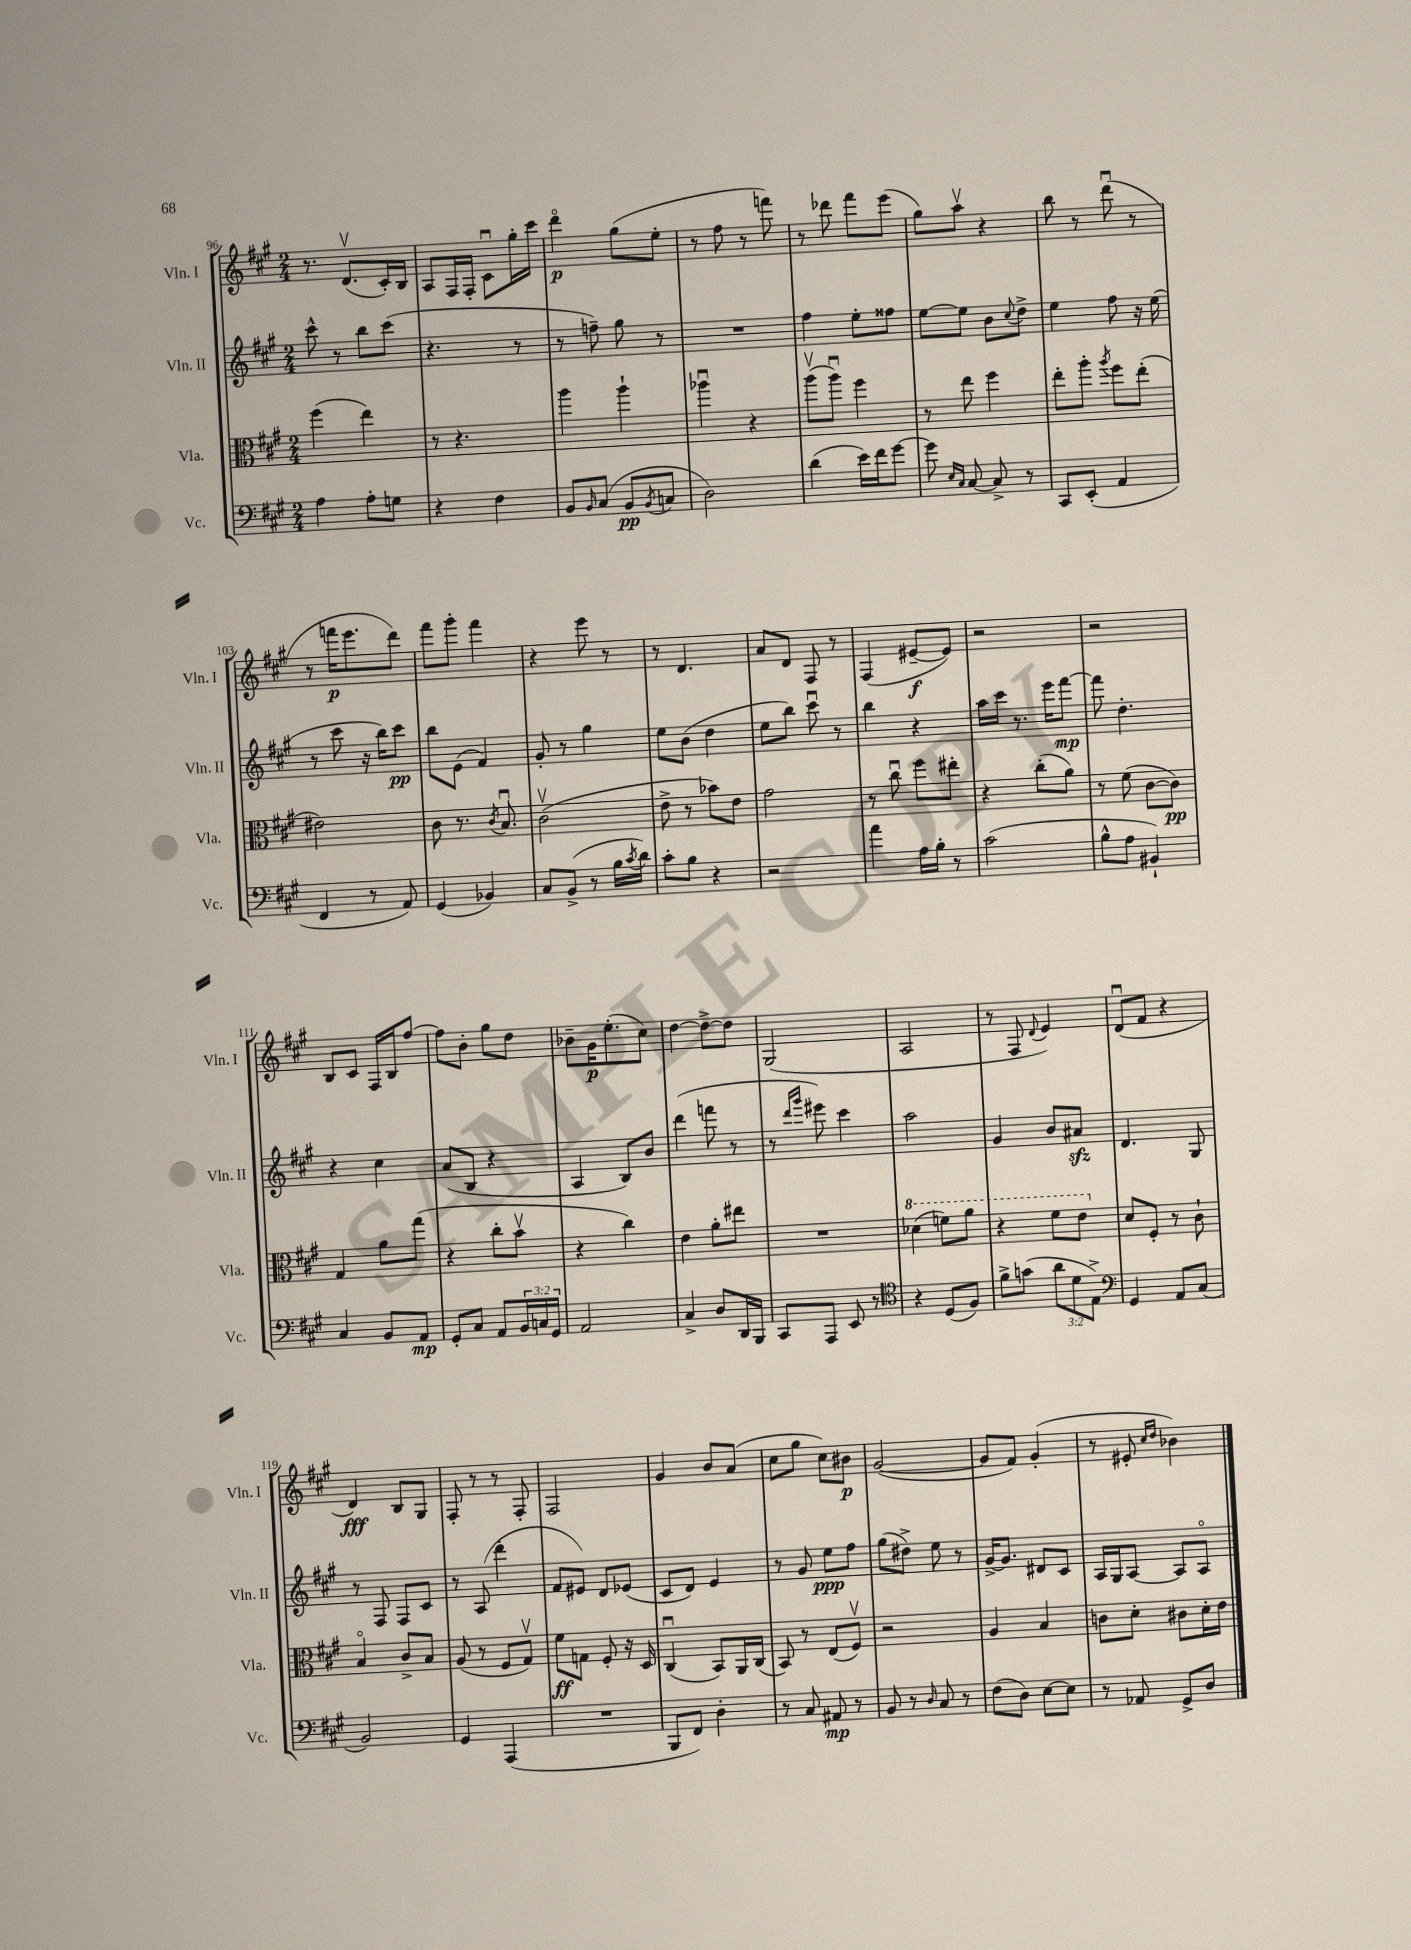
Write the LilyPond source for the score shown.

<<
\new StaffGroup <<
\new Staff = "s0" \with { instrumentName = "Vln. I" shortInstrumentName = "Vln. I" } {
    \clef treble \key a \major \numericTimeSignature \time 2/4
    r8. d'8.\upbow( cis'16-.) b16 |
    a8 fis16 fis16-. cis'8\downbow gis''16-. cis'''16 |
    d'''4\flageolet\p gis''8( e''8-. |
    r8 fis''8 r8 f'''8) |
    r8 des'''8 fis'''8 e'''8( |
    gis''8) a''8\upbow r4 |
    b''8 r8 d'''8\downbow( r8 |
    r8 f'''16\p e'''8. d'''8) |
    fis'''8 gis'''8-. fis'''4 |
    r4 e'''8 r8 |
    r8 d'4. |
    a'8 d'8 fis8 r8 |
    fis4( eis'8~--\f eis'8) |
    r2 |
    r2 |
    b8 cis'8 fis16 b16 fis''8~ |
    fis''8 b'8-. gis''8 d''8 |
    bes'8-- gis'16\p e''8.-.( cis''8) |
    d''4~ d''8~-> d''8 |
    gis2( |
    a2 |
    r8 fis8 \appoggiatura { d'8 } e'4) |
    d'8\downbow( fis'8 r4 |
    d'4\fff) b8 gis8 |
    fis8-. r8 r8 fis8-. |
    fis2 |
    gis'4 b'8 a'8( |
    cis''8 gis''8 cis''8) bis'8\p |
    gis'2~( |
    gis'8 fis'8) gis'4-.( |
    r8 eis'8-. \grace { cis''16 d''16 } bes'4) \bar "|." |
}
\new Staff = "s1" \with { instrumentName = "Vln. II" shortInstrumentName = "Vln. II" } {
    \clef treble \key a \major \numericTimeSignature \time 2/4
    cis'''8-^ r8 b''8 cis'''8( |
    r4. r8 |
    r8 f''8--) gis''8 r8 |
    R2 |
    fis''4 e''8-. fisis''8 |
    e''8~ e''8 b'8 \appoggiatura { cis''8 } d''8-> |
    e''4 fis''8 r16 e''16( |
    r8 cis'''8 r16 b''16) cis'''8\pp |
    b''8 e'8( fis'4) |
    gis'8-. r8 gis''4 |
    e''8 b'8( d''4 |
    e''8 b''8) cis'''8\downbow r8 |
    b''4 r4 |
    a''16 cis'''16 r8. e'''16 fis'''8~\mp |
    fis'''8 d''4.-. |
    r4 cis''4 |
    a'8( b8 r4 |
    a4 b8) b'8 |
    d'''4( f'''8 r8 |
    r8 \grace { d'''16 gis'''16 } eis'''8) cis'''4 |
    a''2 |
    gis'4 b'8 ais'8\sfz |
    d'4. gis8 |
    r8 fis8 fis8 cis'8 |
    r8 a8( d'''4-. |
    fis'8 eis'8) d'8 ees'8( |
    cis'8 d'8) e'4 |
    r8 gis'8 e''8\ppp fis''8 |
    gis''8( dis''8->) e''8 r8 |
    gis'16~-> gis'8. dis'8 cis'8 |
    a16 gis16 a8~ a8 a8\flageolet \bar "|." |
}
\new Staff = "s2" \with { instrumentName = "Vla." shortInstrumentName = "Vla." } {
    \clef alto \key a \major \numericTimeSignature \time 2/4
    fis''4( e''4) |
    r8 r4. |
    a''4 a''4-! |
    aes''4\downbow r4 |
    a''8\upbow( a''8\downbow) fis''4 |
    r8 e''8 fis''4 |
    e''8-. a''8-. \acciaccatura { a''8 } fis''8 e''8-.( |
    eis'2) |
    cis'8 r8. \acciaccatura { cis'8 } b8.\downbow |
    cis'2\upbow( |
    e'8-> r8 bes'8) e'8 |
    gis'2 |
    r8 cis''8\downbow fis''8 eis''8-. |
    r4 cis''8-.( a'8) |
    r8 fis'8( cis'8~ cis'8\pp) |
    gis4 a'8 gis''8( |
    r4 cis''8-. b'8\upbow |
    r4 cis''4) |
    e'4 a'8-. eis''8 |
    R2 |
    \ottava #1 des''4( f''8) a''8 |
    r4 fis''8 e''8 \ottava #0 |
    d'8 fis8-. r8 cis'8-! |
    b4\flageolet cis'8-> b8 |
    a8( r8 fis8 gis8\upbow) |
    fis'8\ff g8 fis8-. r16 d16 |
    cis4\downbow( b,8) a,16 cis16( |
    b,8) r8 e8( fis8\upbow) |
    r2 |
    a4 b4 |
    c'8 d'8-. cis'8 d'16-. e'16 \bar "|." |
}
\new Staff = "s3" \with { instrumentName = "Vc." shortInstrumentName = "Vc." } {
    \clef bass \key a \major \numericTimeSignature \time 2/4 \override Staff.TupletNumber.text = #tuplet-number::calc-fraction-text
    a4 a8-. g8 |
    r4 fis4 |
    b,8 \grace { b,16 } cis8( b,8\pp \acciaccatura { b,8 } c8 |
    d2) |
    d'4( e'16) fis'16 gis'8~ |
    gis'8 \grace { e16 cis16 } cis8~ cis8-> r8 |
    cis,8 e,8-.( a,4 |
    fis,4 r8 a,8) |
    gis,4( bes,4) |
    cis8 b,8->( r8 b16 \acciaccatura { cis'8 } d'16) |
    cis'8-. b8 r4 |
    r2 |
    a'4 a16 b16-. r8 |
    cis'2( |
    b8-^ a8 bis,4-!) |
    cis4 b,8 a,8\mp |
    gis,8-. cis8 a,8 \tuplet 3/2 { b,16 c16 gis,16 } |
    a,2 |
    cis4-> d8 d,16 b,,16 |
    cis,8 a,,8 e,8 r8 |
    \clef tenor r4 d8( fis8) |
    fis'8-> g'8( \tuplet 3/2 { a'8 d'8 e8->) } |
    \clef bass gis,4 a,8 cis8( |
    b,2) |
    gis,4 a,,4( |
    R2 |
    b,,8 fis,8) d4-. |
    r8 cis8 ais,8\mp r8 |
    b,8 r8 \grace { d16 } cis8 r8 |
    fis8( d8) e8~ e8 |
    r8 aes,8 gis,8-> d8 \bar "|." |
}
>>
>>
\layout { \context { \Score currentBarNumber = #96 } }
